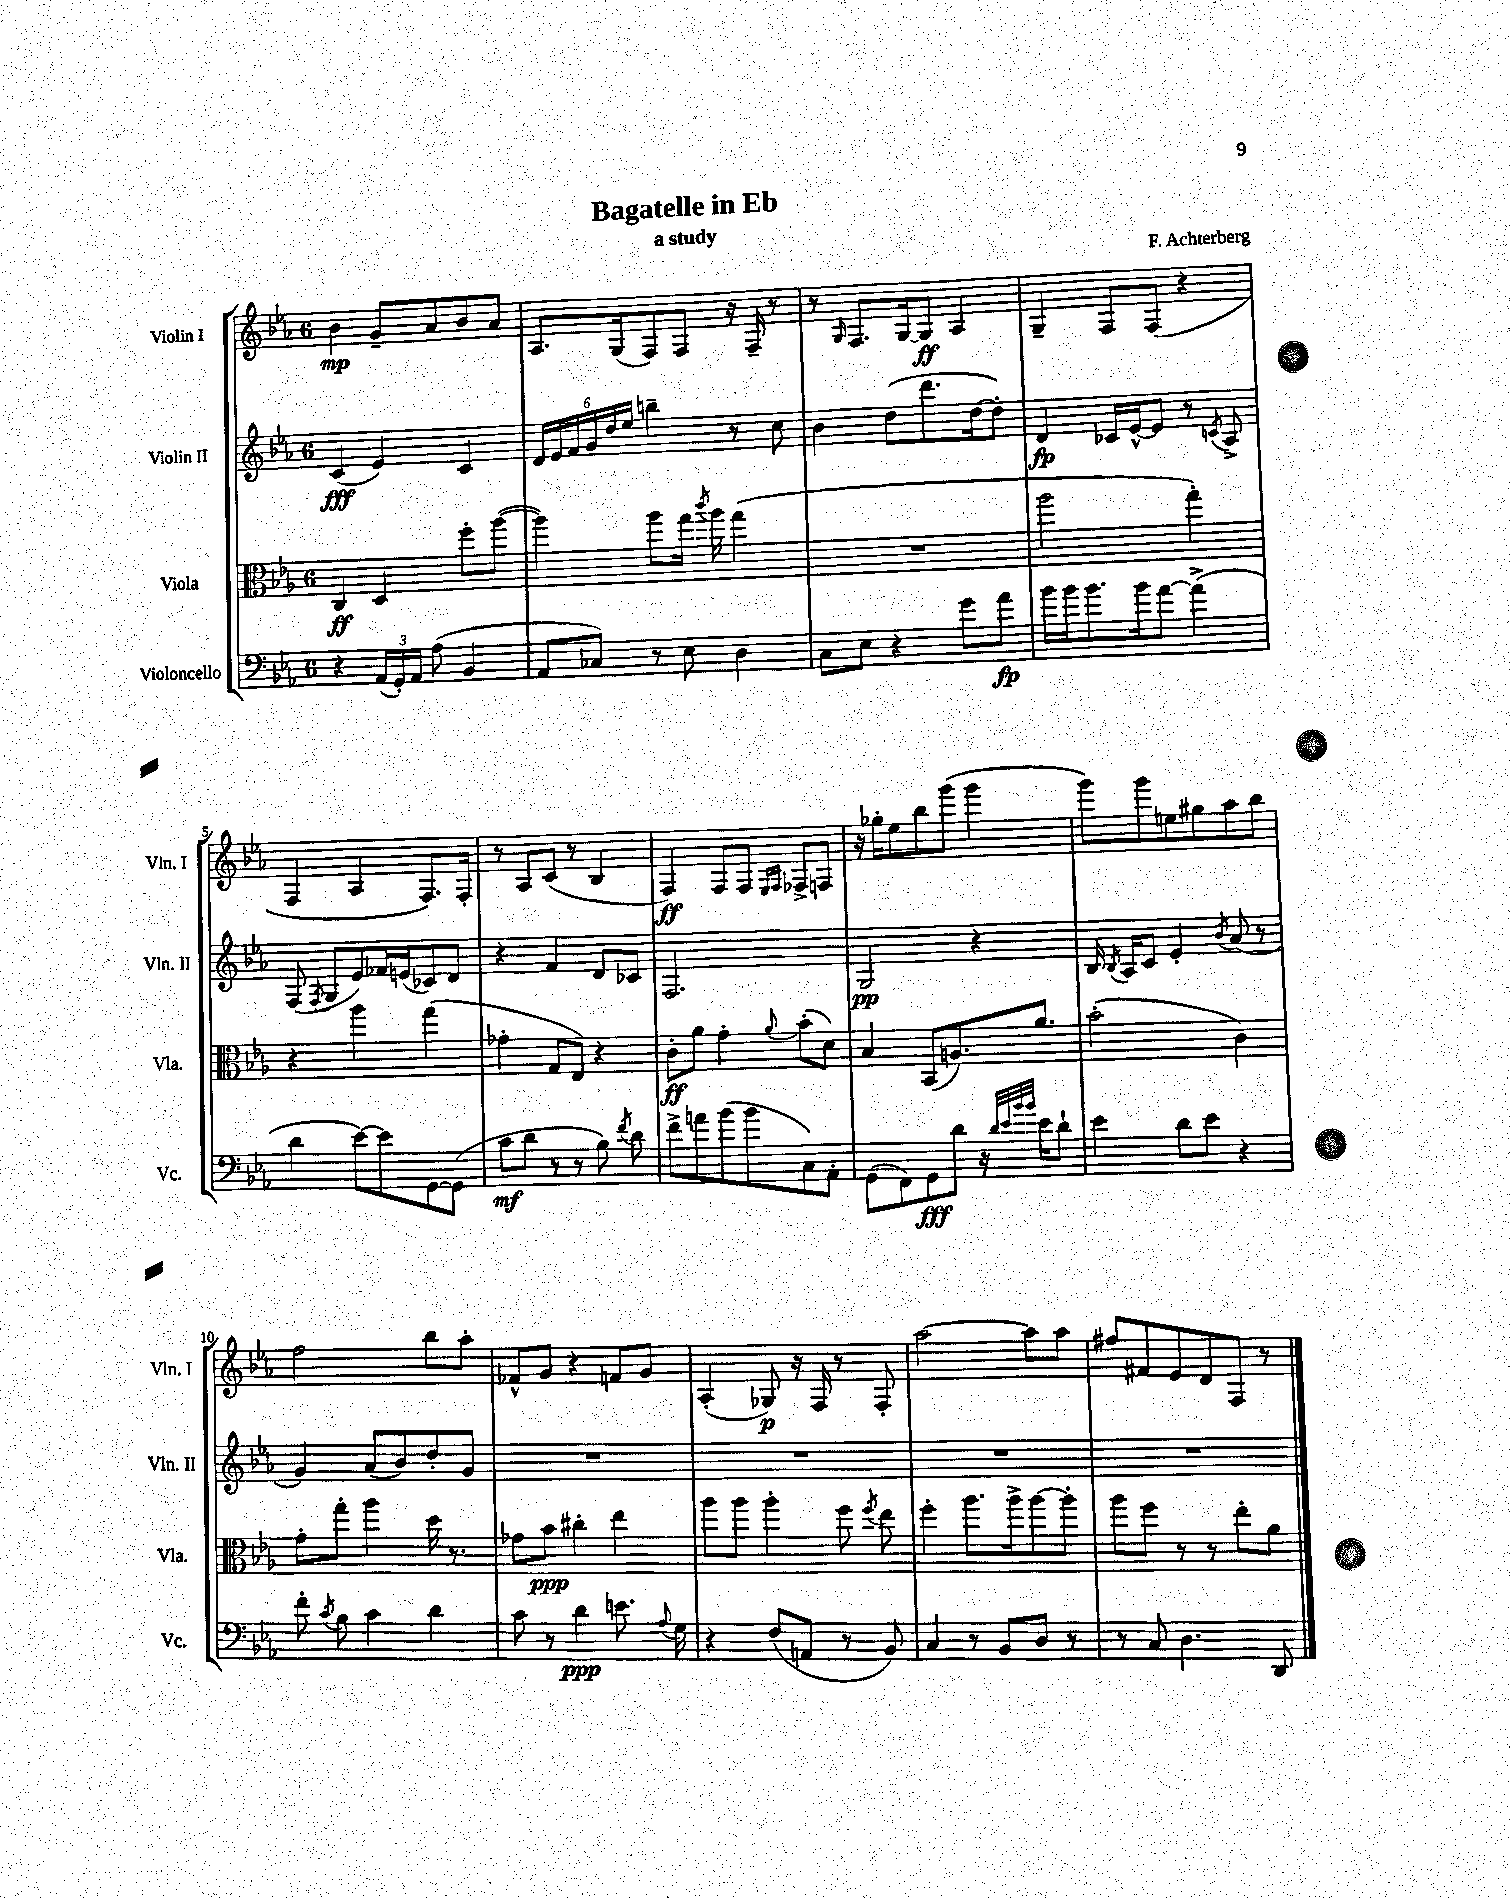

**kern	**kern	**kern	**kern
*staff4	*staff3	*staff2	*staff1
*clefF4	*clefC3	*clefG2	*clefG2
*k[b-e-a-]	*k[b-e-a-]	*k[b-e-a-]	*k[b-e-a-]
*M6/8	*M6/8	*M6/8	*M6/8
4r	4C	(4c	4b-
(24AA-	4D	4e-)	8g~
24GG')	.	.	.
24AA-	.	.	.
(8A-	.	.	8a-
4BB-	8ff'	4c	8b-
.	([8aa-	.	8a-
=	=	=	=
8AA-	4aa-])	24d	8.A-
.	.	24e-	.
.	.	24f	.
8C-)	.	24g	.
.	.	24dd	.
.	.	.	(16G
.	.	24ee-	.
8r	8aa-	4bb~	8F)
8E-	16gg	.	8F
.	8qccc	.	.
.	16aa-	.	.
4D	(4gg	8r	16r
.	.	.	16F~
.	.	8cc	8r
=	=	=	=
8C	2.r	4b-	8r
.	.	.	16qqG
8E-	.	.	8.F
4r	.	(8dd	.
.	.	.	[16G
.	.	8.ddd	8G]
8g	.	.	4A-
.	.	[16dd	.
8a-	.	8dd'])	.
=	=	=	=
16b-	2aa-	4d	4G~
16b-	.	.	.
8.b-	.	.	.
.	.	16c-	8F
16b-	.	[16e-^^	.
[8a-	.	8e-]	(8F
(4a-^]	4gg')	8r	4r
.	.	8qc	.
.	.	8A-^	.
=	=	=	=
4d	4r	(8F	4F
.	.	8qF	.
.	.	8G	.
[8e-)	4aa-	8e-)	4A-
8e-]	.	16f-	.
.	.	(16e	.
[8GG	(4gg	8c-)	8.F)
(8GG]	.	8d	.
.	.	.	16F'
=	=	=	=
8c	4g-'	4r	8r
8d	.	.	8A-
8r	8G	4f	(8c
8r	8E-)	.	8r
8B-)	4r	8d	4B-
8qf	.	.	.
8d	.	8c-	.
=	=	=	=
8f^	8c'	2.F	4F)
8a	8a-	.	.
(8b-	4g'	.	8F
8b-	.	.	8F
.	.	.	16qqE-
.	8qqa-	.	16qqF
8C)	(8b-'	.	8F-^
8AA-'	8d)	.	8F
=	=	=	=
(8GG	4B-	2G	16r
.	.	.	16gg-'
8FF)	.	.	8ee-
8GG	(8BB-	.	8bb-
8d	8.A)	.	(8ggg
16r	.	4r	4ggg
32qqd	.	.	.
32qqe-	.	.	.
32qqb-	.	.	.
32qqb-	.	.	.
16e-	8.a-	.	.
8d`	.	.	.
=	=	=	=
4e-	(2b-'	16B-	8ggg)
.	.	8qB-	.
.	.	16A-	.
.	.	8c	8ggg
8d	.	4e-'	8ee
8e-	.	.	8gg#
.	.	8qb-	.
4r	4c)	(8a-	8aa-
.	.	8r	8bb-
=	=	=	=
8f'	8g'	4g)	2ff
8qc	.	.	.
8B-	8gg'	.	.
4c	4aa-	(8a-	.
.	.	8b-)	.
4d	16dd	8dd'	8bb-
.	8.r	.	.
.	.	8g	8aa-'
=	=	=	=
8c	8g-	2.r	8f-^^
8r	8b-	.	8g
4d	4cc#'	.	4r
8.e	4ee-	.	8f
.	.	.	8g
8qqA-	.	.	.
16G	.	.	.
=	=	=	=
4r	8aa-	2.r	(4A-'
.	8aa-	.	.
(8F	4aa-'	.	8G-)
8AA	.	.	16r
.	.	.	16F
8r	8ff	.	8r
.	8qff	.	.
8BB-)	8ee-	.	8F'
=	=	=	=
4C	4ff'	2.r	[2aa-
8r	8.aa-	.	.
8BB-	.	.	.
.	16aa-^	.	.
8D	[8aa-	.	8aa-]
8r	8aa-']	.	8aa-
=	=	=	=
8r	8aa-	2.r	8ff#
8C	8ff	.	8f#
4.D	8r	.	8e-
.	8r	.	8d
.	8ee-'	.	8F
8DD	8a-	.	8r
==	==	==	==
*-	*-	*-	*-
